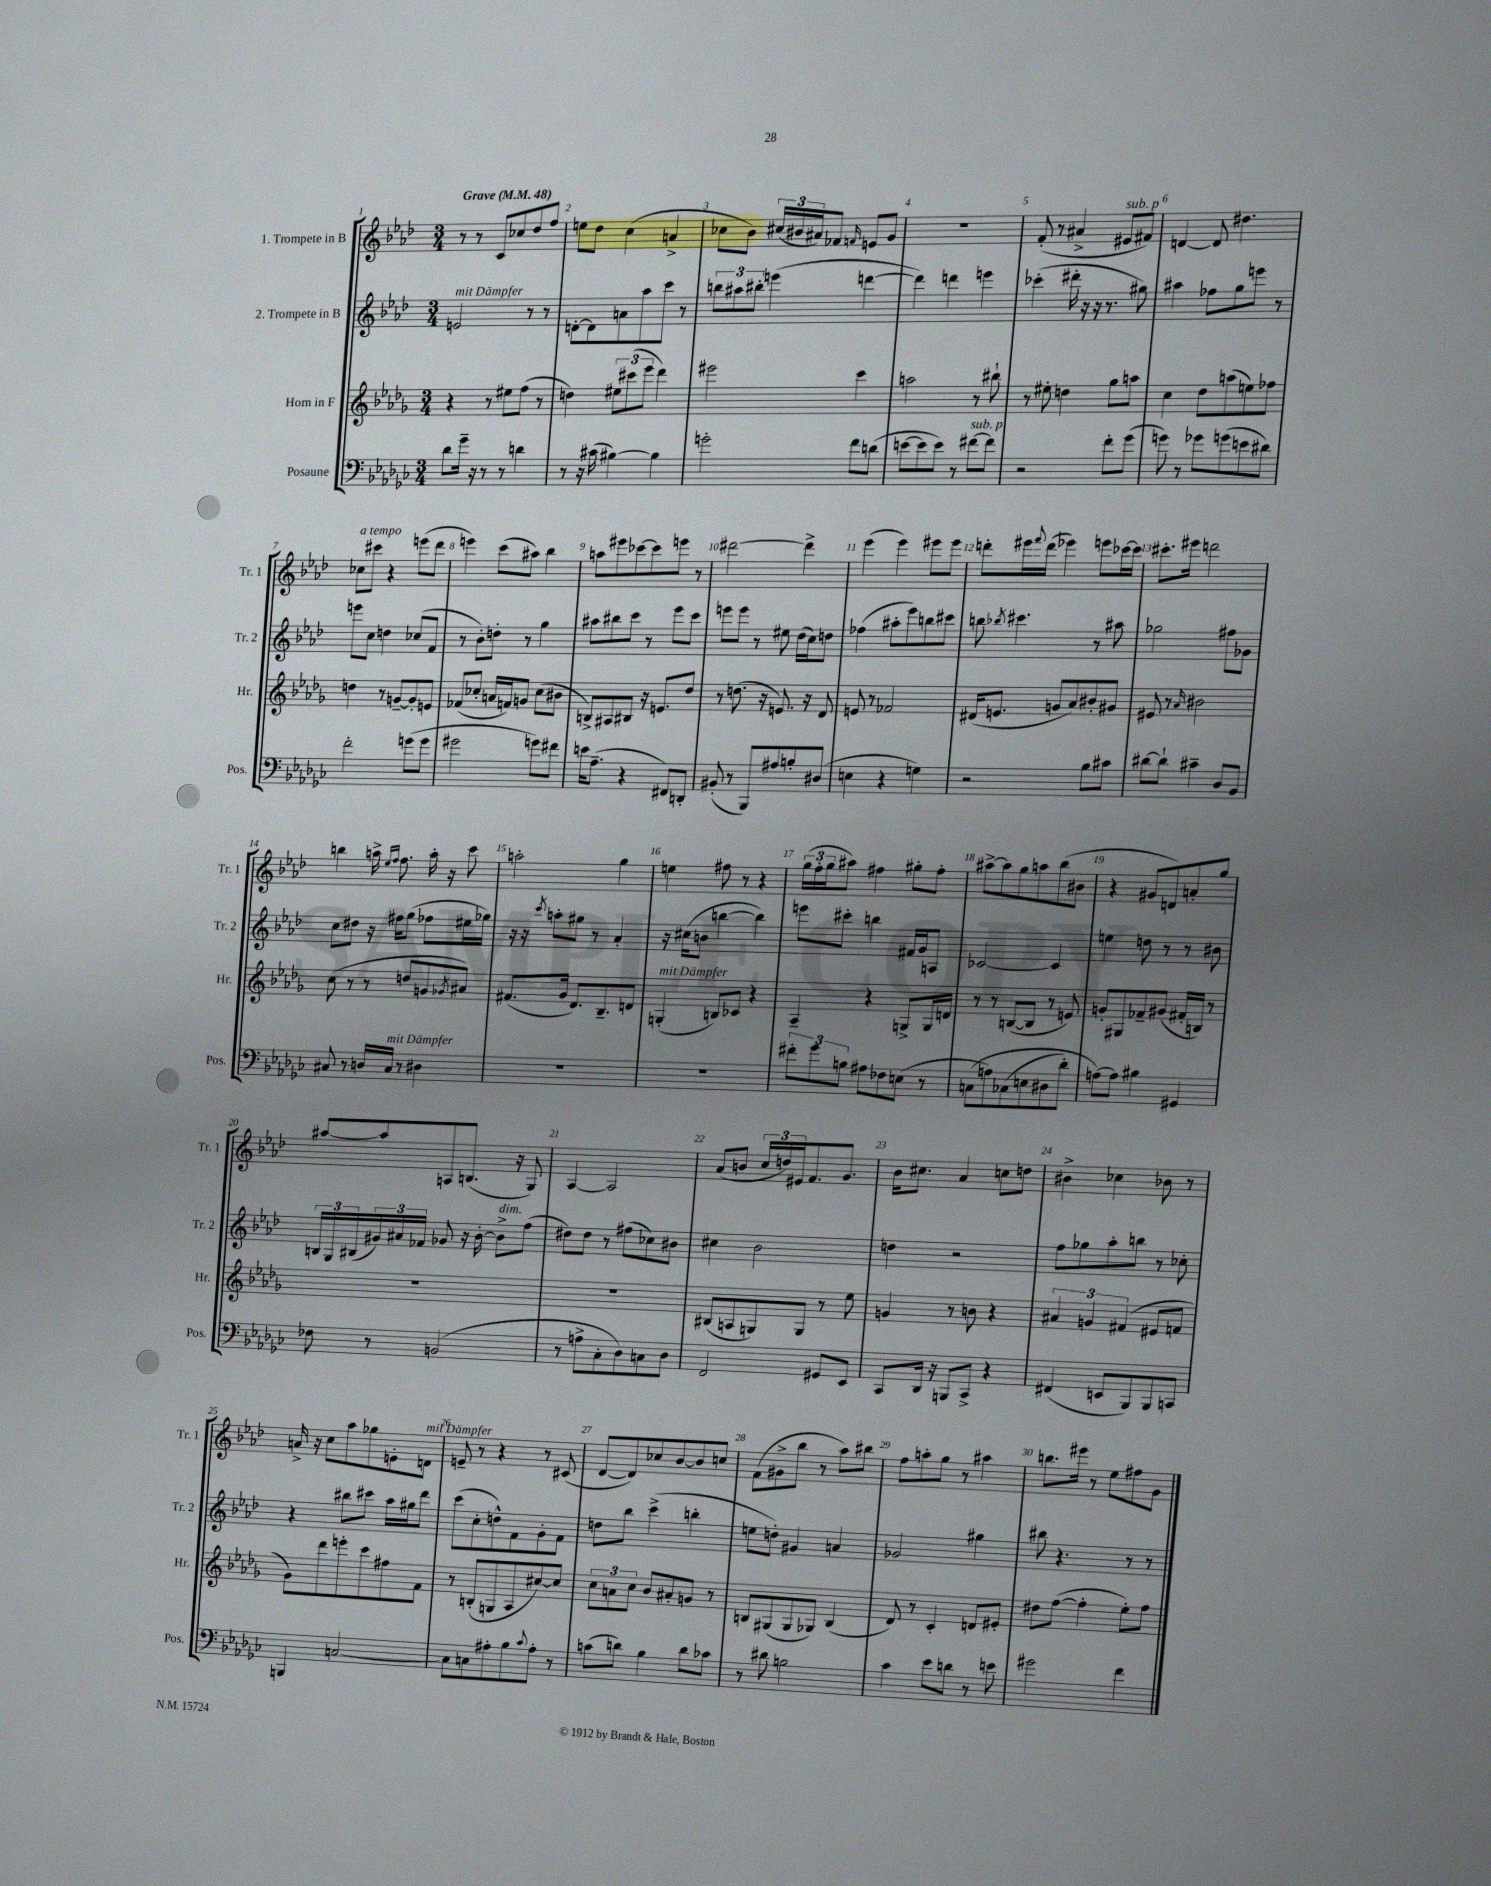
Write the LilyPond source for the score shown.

<<
\new StaffGroup <<
\new Staff = "s0" \with { instrumentName = "1. Trompete in B" shortInstrumentName = "Tr. 1" } {
    \clef treble \key aes \major \numericTimeSignature \time 3/4 \tempo "Grave" 4 = 48
    r8 r8 c'8 ces''8 des''8 f''8 |
    e''8 des''8 c''4( a'4-> |
    ces''8 bes'8) \tuplet 3/2 { cis''16( bis'16 ais'16) } fes'8 \grace { f'16 } e'8 g'8 |
    R2. |
    f'8-.( r8 ais'4-> eis'8^\markup { \italic "sub. p" } fis'8) |
    d'4~ d'8 dis''4. |
    ces''8^\markup { \italic "a tempo" } cis'''8 r4 e'''8( des'''8 |
    e'''4) c'''8( ais''8) bes''4 |
    a''8 eis'''8 ces'''8~ ces'''8 e'''8 r8 |
    dis'''2~ dis'''4-> |
    ees'''4( ees'''4) eis'''8 eis'''8 |
    d'''8-. eis'''16 \appoggiatura { f'''8 } d'''16( ees'''4) e'''8 ces'''16~ ces'''16 |
    cis'''8.-. eis'''16 d'''2 |
    b''4 a''16-> \grace { ees''16 f''16 } f''8. a''16-. r16 c'''8 |
    a''2-. g''4 |
    e''4 fis''8 r8 r4 |
    \tuplet 3/2 { g''16( f''16-. g''16 } ais''8) fis''4 gis''8-. fis''8-. |
    ais''8~-> ais''8 g''8 a''8 bes''8( bis'8 |
    r4 gis'8 d'8) a'8-. g''8 |
    ais''8~ ais''8 a8 b8.( r16 g8) |
    aes4~ aes2 |
    aes'8( b'8 \tuplet 3/2 { c''16 d''16) eis'16 } f'8. g'8. |
    bes'16 cis''8. aes'4 c''8 d''8 |
    bis'4-> ces''4 bes'8 r8 |
    a'16-> r16 c''8 aes''8 ges''8 e'8-. d'8^\markup { \italic "mit Dämpfer" } |
    e'8-- r8 r4 r8 cis'8( |
    des'8~ des'8) ces''8 bes'8~ bes'8 c''8 |
    f'8( gis'8-> bes''8 r8 aes''8) bis''8 |
    f''8 a''8-. g''8 r8 ais''4 |
    b''8. eis'''16 r8 ees''8 fis''8 g'8 \bar "|." |
}
\new Staff = "s1" \with { instrumentName = "2. Trompete in B" shortInstrumentName = "Tr. 2" } {
    \clef treble \key aes \major \numericTimeSignature \time 3/4
    e'2^\markup { \italic "mit Dämpfer" } r8 r8 |
    d'8~-. d'8 a'8 aes''8 c'''8 r8 |
    \tuplet 3/2 { b''8 ais''8 bis''8-. } e'''4( d'''4~ |
    d'''4) d'''4 e'''4 |
    ces'''4-.( dis'''16-. r16 r16 r8. gis''8) |
    ais''4 fes''8 g''8 e'''8 r8 |
    e'''8 c''8 d''4 ces''8( f'8 |
    r8 bes'8-.) d''8-. r8 g''4 |
    ais''8 bis''8 c'''8 r8 ees'''8 c'''8 |
    e'''8 e'''8 r8 eis''8 des''16( c''16) d''8 |
    fes''4( ais''8-. ees'''8) b''8 cis'''8 |
    b''8 \acciaccatura { bes''8 } cis'''4. r8 ais''8 |
    ges''2 fis''8 ges'8 |
    c''8 dis''8 r16 fis''16 g''8( fes''8 eis''16 ges''16) |
    r16 r16 \acciaccatura { c'''8 } a''8-. gis''8 r8 aes'4-. |
    r16 cis''16( b'8 b''4~ b''4) |
    e'''8 cis'''8-. b''4 fis'16 g'16 a8 |
    ces'2~ ces'4 |
    e''4 d''8 r8 r8 bis'8 |
    \tuplet 3/2 { b16 g16 bis16( } \tuplet 3/2 { gis'16) ais'16 fes'16 } ges'8 r16 bes'16~-. bes'8->^\markup { \italic "dim." } f''8( |
    dis''8) dis''8 r8 fis''8( ces''8) bis'8 |
    cis''4 bes'2 |
    d''4 r2 |
    f''8 ges''8 aes''8-. b''8 r8 ces''8-. |
    r4 bis''8 cis'''8 aes''16 gis''16 des'''8 |
    c'''8( c''8-. d''8-^) f'8 g'8-. f'8 |
    d''8 bes''8 c'''4->( b''4-. |
    e''8 d''8-.) gis'4 a'4 |
    ges'2 gis''4 |
    bis''8 r4. r8 r8 \bar "|." |
}
\new Staff = "s2" \with { instrumentName = "Horn in F" shortInstrumentName = "Hr." } {
    \clef treble \key des \major \numericTimeSignature \time 3/4
    r4 r8 eis''8 f''8( r8 |
    d''4) \tuplet 3/2 { eis''8 cis'''8( ees'''8 } des'''4) |
    eis'''2 c'''4 |
    a''2 r8 bis''8-! |
    r8 eis''8-. d''4 ges''8 a''8 |
    c''4 des''8 a''8( e''8) fes''8 |
    d''4 r8 g'8~-- g'8-. e'8 |
    fes'8( ces''8-. a'16 f'16) g'8 ces''8( bis'8 |
    b8->) ais8 bis8 r16 e'8. des''8 |
    r8 d''8.( r16 e'8.) r16 des'8 |
    e'8 r8 fes'2 |
    dis'16( e'8. g'8 aes'8) bis'8-. gis'8 |
    eis'8 r8 \grace { aes'16 } bis'2 |
    c''8( r8 r8 d''8 g'8 \acciaccatura { ges'8 } ais'8) |
    fis'8.( ges'16 des'8.) bes8.-- d'8 |
    g4-.^\markup { \italic "mit Dämpfer" }( b8) ces'8 r4 |
    aes4-- r4 g8-> g16 d'16 |
    r8 r8 b8~( b8 r8 e'8) |
    g'8-. gis8 fes'8-- gis'8( fis'16-. b16) r8 |
    R2. |
    R2. |
    bis8( a8 g8) g8 r8 ees''8 |
    g'4 r8 b'8 r4 |
    \tuplet 3/2 { ais'4 g'4 fis'4( } eis'8 f'8 |
    ges'8) des'''8 e'''8-. c'''8 fis''8 f'8 |
    r8 b8-.( g8 aes8 cis''8~) cis''8 |
    \tuplet 3/2 { c''8 a'8 c''8 } bes'8 ais'8-. g'8 r8 |
    b8 gis8( gis8 ges8) b4( |
    des'8) r8 c'4-. d'8 eis'8-. |
    dis''8 f''8~( f''4-. ees''8-.) f''8 \bar "|." |
}
\new Staff = "s3" \with { instrumentName = "Posaune" shortInstrumentName = "Pos." } {
    \clef bass \key ges \major \numericTimeSignature \time 3/4
    des'8 ges'16-- r16 r8 r8 d'4 |
    r8 r16 cis'16( bis4~) bis4 |
    g'2-. f'8 d'8( |
    e'8~ e'8 e'8) r8 fis'8~^\markup { \italic "sub. p" } fis'8 |
    r2 f'8-. ges'8( |
    g'8) r8 ges'8 g'8( e'8 dis'8) |
    f'2-. g'8( g'8 |
    gis'2 g'8) fis'8 |
    e'16 aes8.--( r4 fis,8) d,8-. |
    bis,8-.( r8 bes,,8) ais8 b8-. dis8( |
    e4 r4 g4) |
    r2 bes8 cis'8 |
    dis'8~ dis'8-! cis'4-- des8 bes,8 |
    cis8 r8 d16 cis16^\markup { \italic "mit Dämpfer" } r8 dis4 |
    R2. |
    R2. |
    \tuplet 3/2 { fis'8-. ges'8 b8 } ais8 fes8 e8( r8 |
    c8\( a8) ces8( e8 dis8 des'8-.) |
    a8~\) a8 bis4 gis,4 |
    fes8 r8 b,2( |
    r8 a8-> ces8-. des8) c8 des8 |
    f,2 gis,8 ees,8 |
    ces,8 des,16 r16 b,,8 ces,8-> r4 |
    fis,4( e,8 bes,,8) bes,,8 c,8 |
    b,,4 c2~ |
    c8 c8 ais8-. bes8 \appoggiatura { ces'8 } ais8-. r8 |
    c'8( d'8) bes4 d'8 ces'8 |
    r8 dis'8 b2 |
    ces'4 ees'8 d'8 r8 e'8 |
    gis'2 f'4 \bar "|." |
}
>>
>>
\layout { \context { \Score \override BarNumber.break-visibility = ##(#f #t #t) barNumberVisibility = #all-bar-numbers-visible } }
